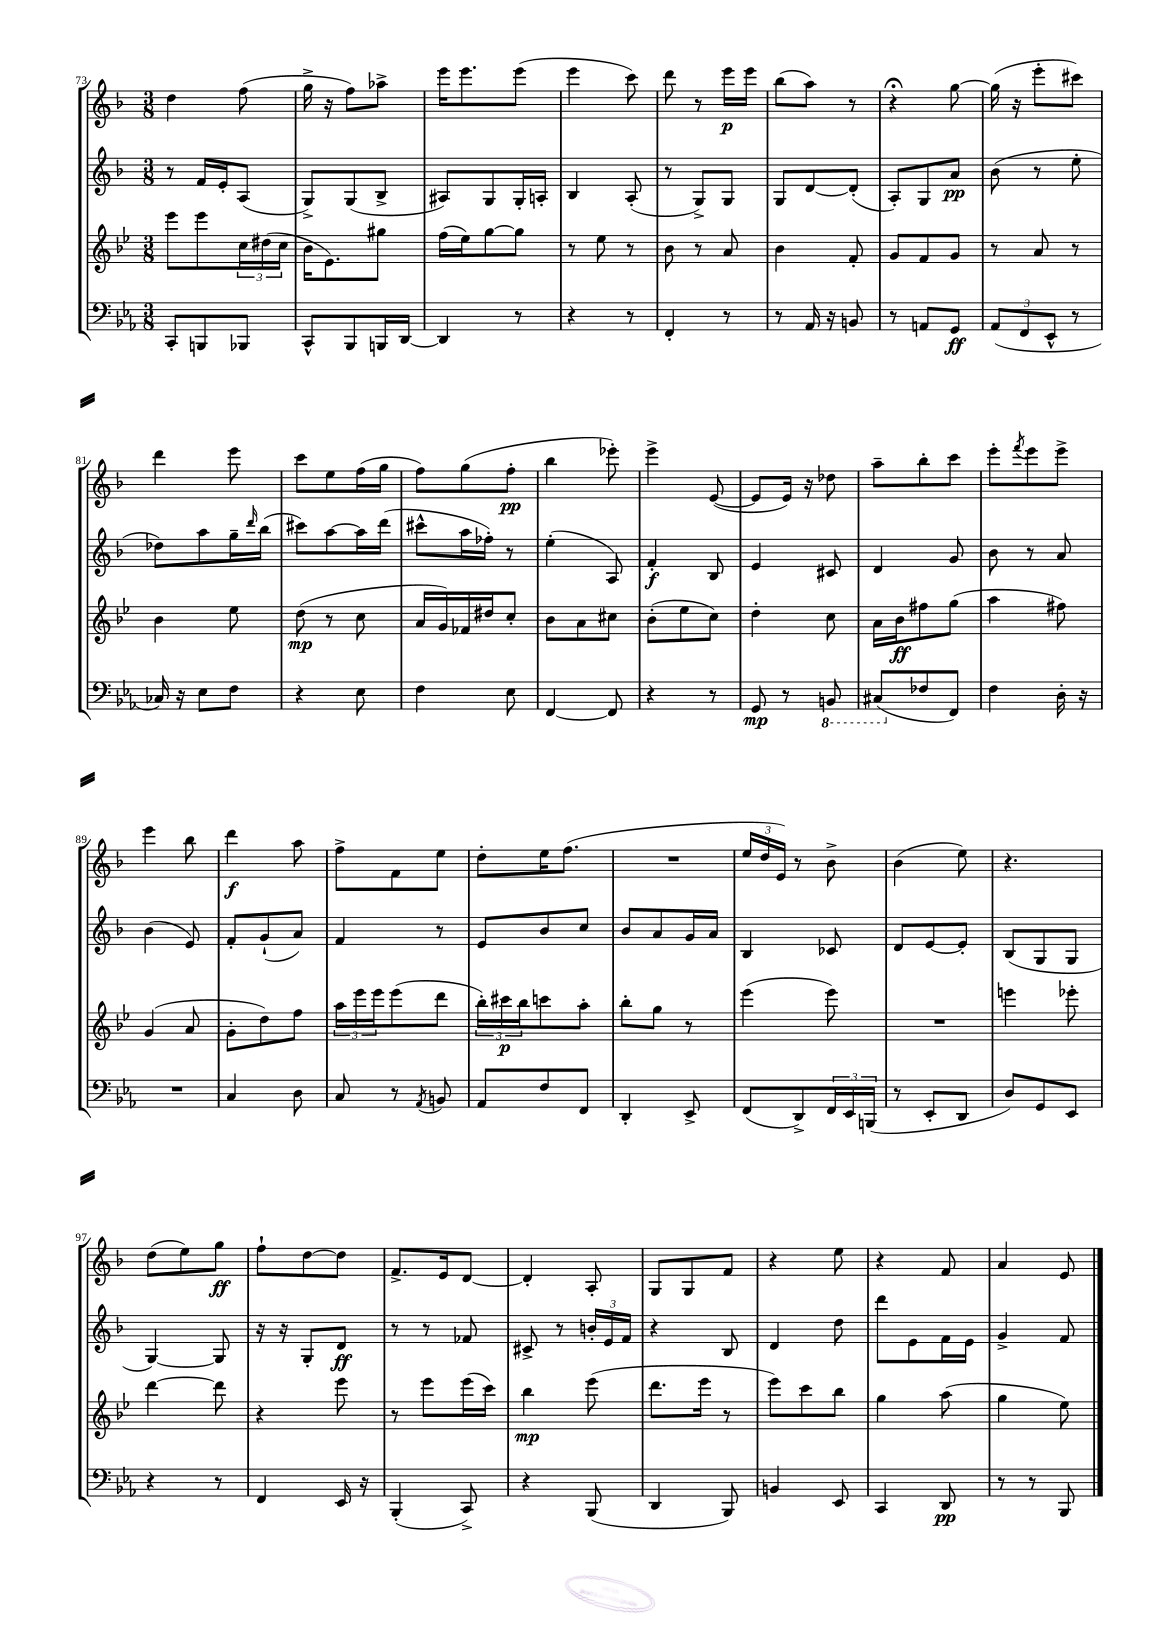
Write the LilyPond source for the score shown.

<<
\new StaffGroup <<
\new Staff = "s0" {
    \clef treble \key f \major \numericTimeSignature \time 3/8
    d''4 f''8( |
    g''16-> r16 f''8) aes''8-> |
    e'''16 e'''8. e'''8( |
    e'''4 c'''8) |
    d'''8 r8 e'''16\p e'''16 |
    bes''8( a''8) r8 |
    r4\fermata g''8~ |
    g''16( r16 e'''8-. cis'''8) |
    d'''4 e'''8 |
    c'''8 e''8 f''16( g''16 |
    f''8) g''8( f''8-.\pp |
    bes''4 ees'''8-.) |
    e'''4-> e'8~( |
    e'8 e'16) r16 des''8 |
    a''8-- bes''8-. c'''8 |
    e'''8-. \acciaccatura { f'''8 } e'''8 e'''8-> |
    e'''4 bes''8 |
    d'''4\f a''8 |
    f''8-> f'8 e''8 |
    d''8-. e''16 f''8.( |
    R4. |
    \tuplet 3/2 { e''16 d''16 e'16) } r8 bes'8-> |
    bes'4( e''8) |
    r4. |
    d''8( e''8) g''8\ff |
    f''8-! d''8~ d''8 |
    f'8.-> e'16 d'8~ |
    d'4-. a8-. |
    g8 g8 f'8 |
    r4 e''8 |
    r4 f'8 |
    a'4 e'8 \bar "|." |
}
\new Staff = "s1" {
    \clef treble \key f \major \numericTimeSignature \time 3/8
    r8 f'16 e'16-. a8( |
    g8->) g8( bes8-> |
    ais8) g8 g16-. a16-. |
    bes4 a8-.( |
    r8 g8->) g8 |
    g8 d'8~ d'8-.( |
    a8-.) g8 a'8\pp |
    bes'8( r8 e''8-. |
    des''8) a''8 g''16-- \grace { d'''16 } bes''16( |
    cis'''8) a''8~ a''16 d'''16( |
    cis'''8-^ a''16 fes''16-.) r8 |
    e''4-.( a8) |
    f'4-.\f bes8 |
    e'4 cis'8 |
    d'4 g'8 |
    bes'8 r8 a'8 |
    bes'4( e'8) |
    f'8-. g'8-!( a'8) |
    f'4 r8 |
    e'8 bes'8 c''8 |
    bes'8 a'8 g'16 a'16 |
    bes4 ces'8 |
    d'8 e'8~ e'8-. |
    bes8( g8 g8 |
    g4~) g8 |
    r16 r16 g8-. d'8\ff |
    r8 r8 fes'8 |
    cis'8-> r8 \tuplet 3/2 { b'16-. e'16 f'16 } |
    r4 bes8 |
    d'4 d''8 |
    d'''8 e'8 f'16 e'16 |
    g'4-> f'8 \bar "|." |
}
\new Staff = "s2" {
    \clef treble \key bes \major \numericTimeSignature \time 3/8
    ees'''8 ees'''8 \tuplet 3/2 { c''16 dis''16( c''16 } |
    bes'16 ees'8.) gis''8 |
    f''16( ees''16) g''8~ g''8 |
    r8 ees''8 r8 |
    bes'8 r8 a'8 |
    bes'4 f'8-. |
    g'8 f'8 g'8 |
    r8 a'8 r8 |
    bes'4 ees''8 |
    d''8\mp( r8 c''8 |
    a'16 g'16) fes'16 dis''16 c''8-. |
    bes'8 a'8 cis''8 |
    bes'8-.( ees''8 c''8) |
    d''4-. c''8 |
    a'16 bes'16\ff fis''8 g''8( |
    a''4 fis''8) |
    g'4( a'8 |
    g'8-. d''8) f''8 |
    \tuplet 3/2 { a''16 ees'''16 ees'''16 } ees'''8( d'''8 |
    \tuplet 3/2 { bes''16-.) cis'''16\p bes''16 } c'''8 a''8-. |
    bes''8-. g''8 r8 |
    ees'''4( ees'''8) |
    R4. |
    e'''4 ees'''8-. |
    d'''4~ d'''8 |
    r4 ees'''8 |
    r8 ees'''8 ees'''16( c'''16) |
    bes''4\mp ees'''8( |
    d'''8. ees'''16 r8 |
    ees'''8) c'''8 bes''8 |
    g''4 a''8( |
    g''4 ees''8) \bar "|." |
}
\new Staff = "s3" {
    \clef bass \key ees \major \numericTimeSignature \time 3/8
    c,8-. b,,8 bes,,8 |
    c,8-^ bes,,8 b,,16 d,16~ |
    d,4 r8 |
    r4 r8 |
    f,4-. r8 |
    r8 aes,16 r16 b,8 |
    r8 a,8 g,8\ff |
    \tuplet 3/2 { aes,8( f,8 ees,8-^ } r8 |
    ces16) r16 ees8 f8 |
    r4 ees8 |
    f4 ees8 |
    f,4~ f,8 |
    r4 r8 |
    g,8\mp r8 \ottava #-1 b,,8 |
    cis,8( \ottava #0 fes8 f,8) |
    f4 d16-. r16 |
    R4. |
    c4 d8 |
    c8 r8 \acciaccatura { aes,8 } b,8 |
    aes,8 f8 f,8 |
    d,4-. ees,8-> |
    f,8( d,8->) \tuplet 3/2 { f,16 ees,16 b,,16( } |
    r8 ees,8-. d,8 |
    d8) g,8 ees,8 |
    r4 r8 |
    f,4 ees,16 r16 |
    bes,,4-.( c,8->) |
    r4 bes,,8( |
    d,4 bes,,8) |
    b,4 ees,8 |
    c,4 d,8\pp |
    r8 r8 bes,,8 \bar "|." |
}
>>
>>
\layout { \context { \Score currentBarNumber = #73 } }
